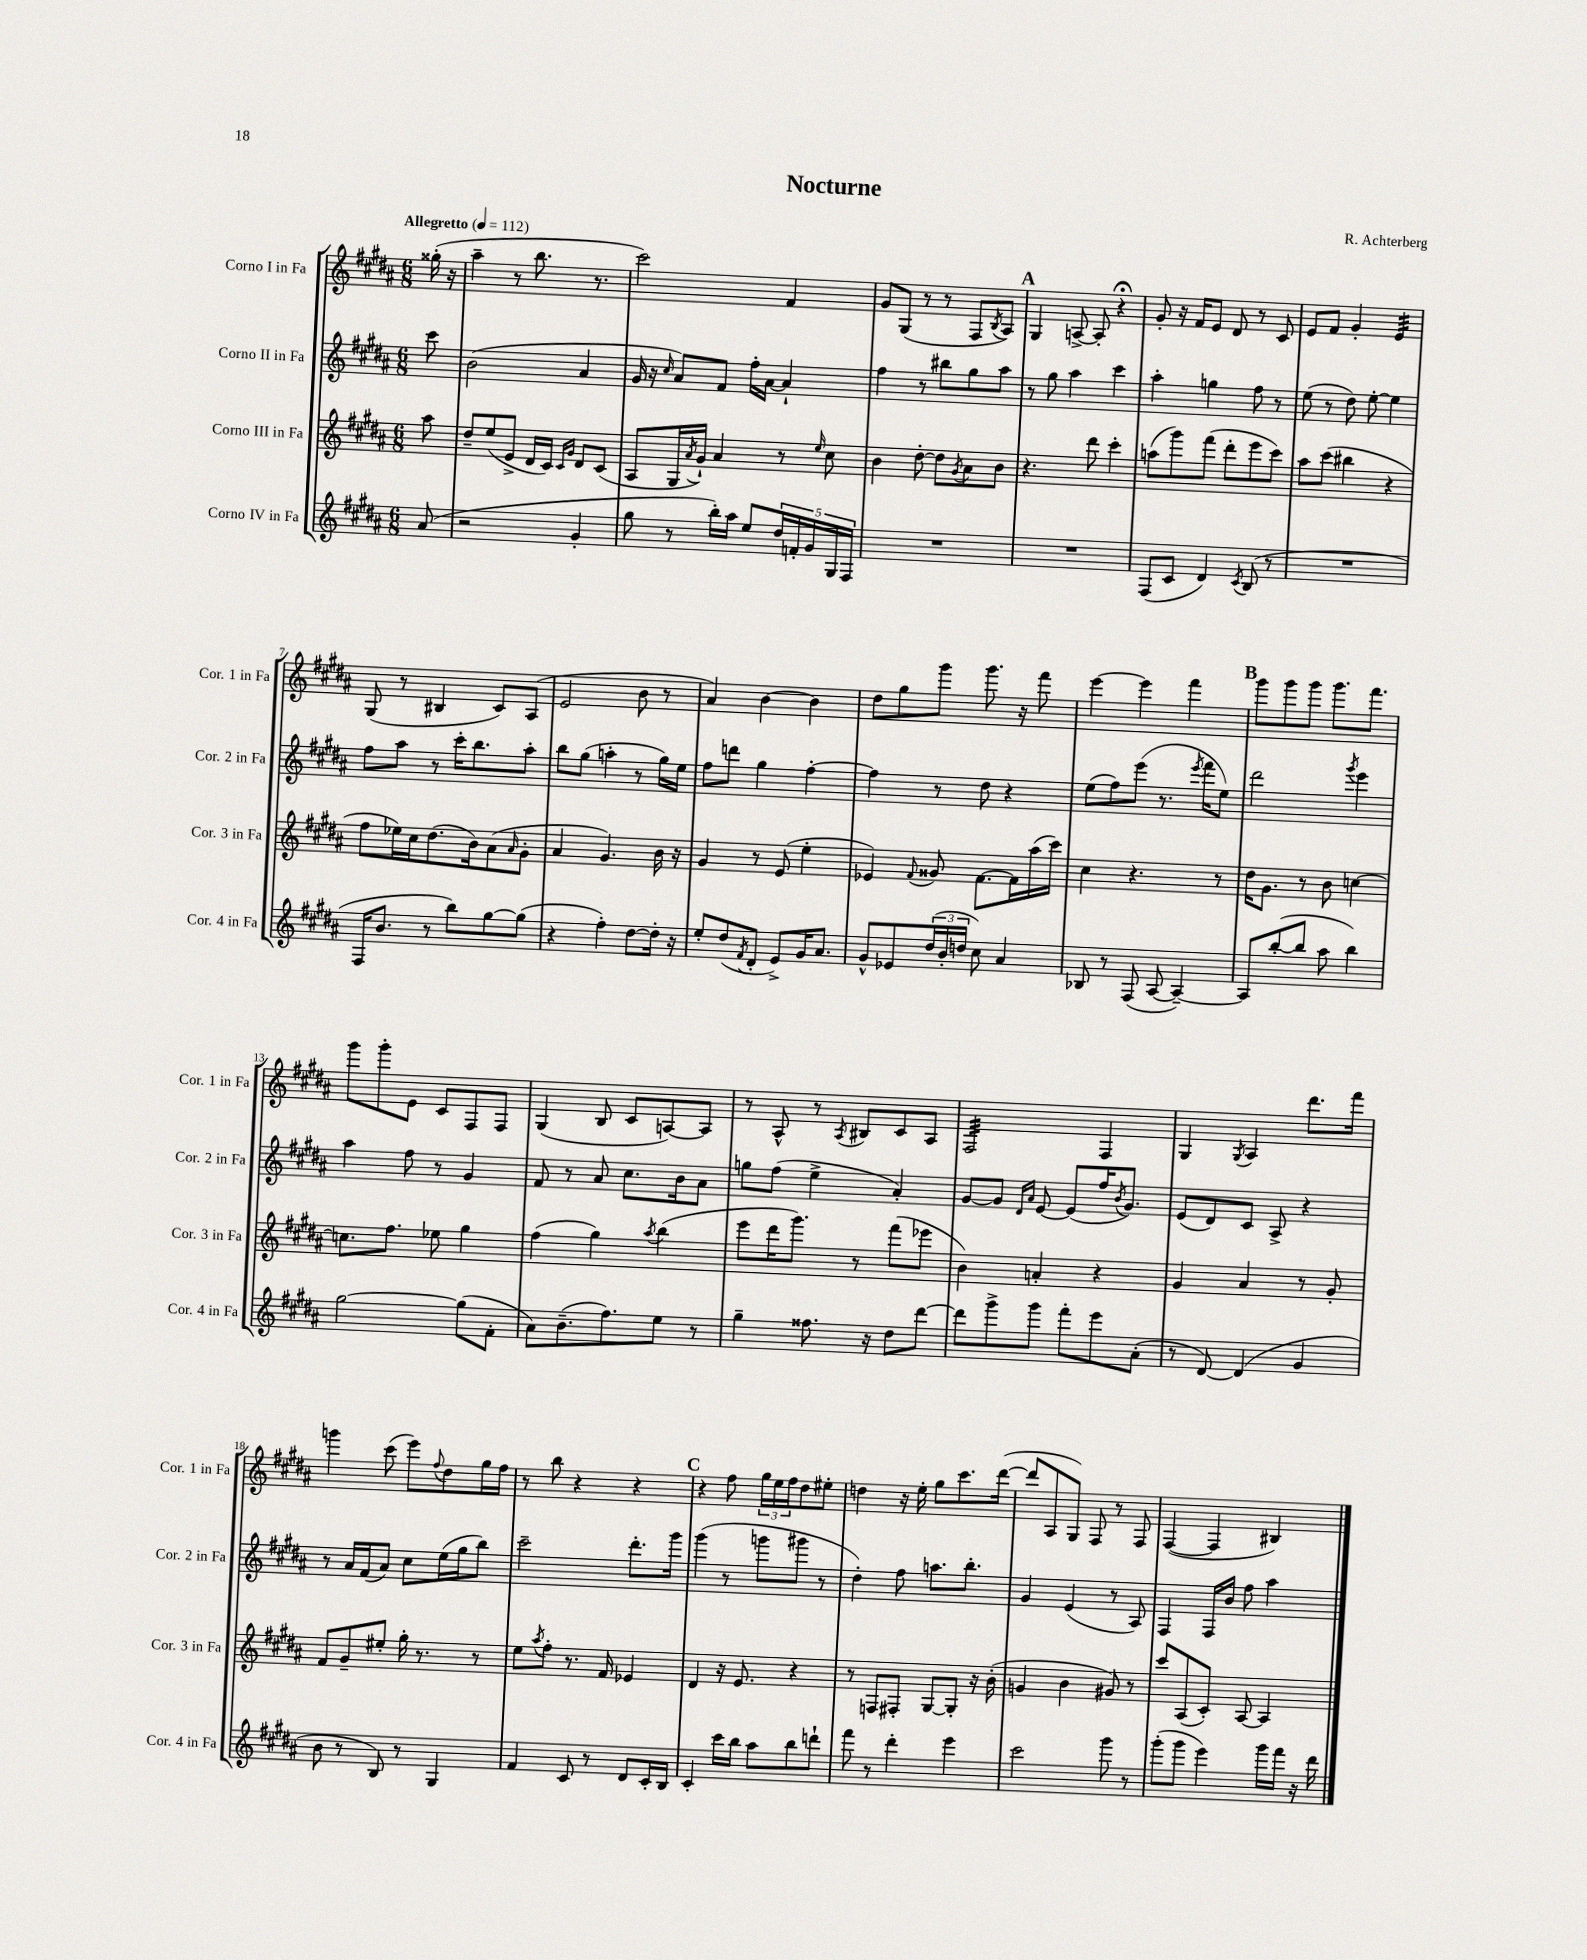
\header { title = "Nocturne" composer = "R. Achterberg" }
<<
\new StaffGroup <<
\new Staff = "s0" \with { instrumentName = "Corno I in Fa" shortInstrumentName = "Cor. 1 in Fa" } {
    \clef treble \key b \major \numericTimeSignature \time 6/8 \partial 8 \tempo "Allegretto" 4 = 112
    gisis''16-.( r16 |
    ais''4-- r8 b''8. r8. |
    cis'''2) fis'4 |
    gis'8 gis8( r8 r8 fis8 \acciaccatura { b8 } ais8) |
    \mark \markup { \bold "A" } gis4 a8~-> a8-. r4\fermata |
    gis'8-. r16 fis'16 e'8 dis'8 r8 cis'8 |
    e'8 fis'8 gis'4-. e'4:32 |
    gis8( r8 bis4 cis'8) ais8( |
    e'2 b'8 r8 |
    ais'4) b'4~ b'4 |
    dis''8 gis''8 gis'''8 gis'''8. r16 fis'''8 |
    e'''4~ e'''4 fis'''4 |
    \mark \markup { \bold "B" } gis'''8 gis'''8 gis'''8 gis'''8. fis'''8. |
    gis'''8 gis'''8-. e'8 cis'8 fis8 fis8 |
    gis4( b8 cis'8 a8~) a8 |
    r8 ais8-^ r8 \acciaccatura { ais8 } bis8 cis'8 ais8 |
    fis2:32 fis4 |
    gis4 \acciaccatura { gis8 } ais4 dis'''8. fis'''16 |
    g'''4 cis'''8( e'''8) \appoggiatura { fis''8 } dis''8 gis''16 fis''16 |
    r8 b''8 r4 r4 |
    \mark \markup { \bold "C" } r4 fis''8 \tuplet 3/2 { gis''16 e''16 fis''16 } dis''8 eis''8-. |
    d''4 r16 e''16-. gis''8 cis'''8. dis'''16~( |
    dis'''8 ais8 gis8) fis8 r8 fis8 |
    fis4~( fis4 bis4) \bar "|." |
}
\new Staff = "s1" \with { instrumentName = "Corno II in Fa" shortInstrumentName = "Cor. 2 in Fa" } {
    \clef treble \key b \major \numericTimeSignature \time 6/8 \partial 8
    cis'''8 |
    b'2( ais'4 |
    gis'16 r16 \grace { cis''16 } ais'8) fis'8 fis''16-. ais'16~ ais'4-! |
    fis''4 r8 bis''8 gis''8 ais''8 |
    \mark \markup { \bold "A" } r8 gis''8 ais''4 cis'''4 |
    ais''4-. g''4 fis''8 r8 |
    e''8( r8 dis''8) e''8~-. e''4 |
    fis''8 ais''8 r8 cis'''16-. b''8. ais''8-. |
    b''8 gis''8( a''4-. r8 gis''16) e''16 |
    fis''8 d'''8 gis''4 fis''4~-. |
    fis''4 r8 dis''8 r4 |
    e''8( fis''8) e'''8( r8. \acciaccatura { e'''8 } fis'''16 e''8) |
    \mark \markup { \bold "B" } dis'''2 \acciaccatura { gis'''8 } e'''4 |
    ais''4 fis''8 r8 gis'4 |
    fis'8 r8 ais'8 cis''8. b'16 ais'8 |
    g''8 fis''8( e''4-> ais'4-.) |
    gis'8~ gis'8 \grace { dis'16 ais'16 } e'8~ e'8( fis''16 \acciaccatura { b'8 } gis'8.) |
    e'8( dis'8) cis'8 ais8-> r4 |
    r8 ais'16 fis'16( ais'8) cis''8 e''16( gis''16 b''8) |
    cis'''2-- dis'''8.-. gis'''16 |
    \mark \markup { \bold "C" } gis'''4( r8 g'''8 gis'''8 r8 |
    dis''4-.) fis''8 a''8. b''8.-. |
    gis'4 e'4( r8 ais8) |
    fis4 fis16 b'16 fis''8 ais''4 \bar "|." |
}
\new Staff = "s2" \with { instrumentName = "Corno III in Fa" shortInstrumentName = "Cor. 3 in Fa" } {
    \clef treble \key b \major \numericTimeSignature \time 6/8 \partial 8
    ais''8 |
    dis''8-- e''8( e'8-> dis'16 cis'16) \grace { cis'16 gis'16 } dis'8 cis'8( |
    ais8 gis16 \acciaccatura { ais'8 } gis'16-!) ais'4 r8 \grace { e''16 } cis''8 |
    b'4 dis''8~-. dis''8 \acciaccatura { gis'8 } ais'8 b'8 |
    \mark \markup { \bold "A" } r4. dis'''8 cis'''4-. |
    a''8( gis'''8) fis'''8( dis'''8-. e'''8 cis'''8) |
    ais''8 cis'''8( bis''4 r4 |
    fis''8 ees''16) cis''16 dis''8.( b'16) ais'8( \grace { ais'16 } gis'8-. |
    ais'4 gis'4.) b'16 r16 |
    gis'4 r8 e'8( e''4-. |
    ees'4) \appoggiatura { fis'8 } gisis'8 fis'8.~ fis'16 ais''16( cis'''16) |
    cis''4 r4. r8 |
    \mark \markup { \bold "B" } dis''16 gis'8. r8 b'8 c''4~ |
    c''8. fis''8. ees''8 gis''4 |
    fis''4( gis''4) \acciaccatura { ais''8 } b''4( |
    e'''8 dis'''16 gis'''8.) r8 fis'''8( ees'''8 |
    b'4) a'4-. r4 |
    gis'4 ais'4 r8 gis'8-. |
    fis'8 gis'8-- eis''8-. gis''16-. r8. r8 |
    e''8 \acciaccatura { ais''8 } fis''8-. r8. fis'16 ees'4 |
    \mark \markup { \bold "C" } dis'4 r16 e'8. r4 |
    r8 f8 fis8-. gis8~ gis8-. r16 b'16-.( |
    g'4 b'4 gis'8) r8 |
    cis'''8 ais8( cis'8-.) ais8~ ais4 \bar "|." |
}
\new Staff = "s3" \with { instrumentName = "Corno IV in Fa" shortInstrumentName = "Cor. 4 in Fa" } {
    \clef treble \key b \major \numericTimeSignature \time 6/8 \partial 8
    ais'8( |
    r2 gis'4-. |
    gis''8 r8 b''16-.) ais''16 e''8 \tuplet 5/4 { dis''16 f'16-. gis'16 gis16 fis16 } |
    R2. |
    \mark \markup { \bold "A" } R2. |
    fis8( cis'8 dis'4) \acciaccatura { cis'8 } b8( r8 |
    R2. |
    fis16 b'8. r8 b''8) gis''8~ gis''8( |
    r4 fis''4-.) dis''8~ dis''16-. r16 |
    e''8-. dis''8( \acciaccatura { fis'8 } dis'8-. e'8->) gis'16 ais'8. |
    gis'8-^ ees'8 \tuplet 3/2 { dis''16( b'16-. d''16 } cis''8) ais'4 |
    bes8 r8 fis8( ais8~ ais4~--) |
    \mark \markup { \bold "B" } ais8 b''8~-.( b''8 ais''8 b''4) |
    gis''2~ gis''8( fis'8-. |
    ais'8) b'8.--( fis''8.) e''8 r8 |
    gis''4-- fisis''8. r16 dis''8 dis'''8~ |
    dis'''8 gis'''8-> gis'''8 fis'''8-. e'''8 ais'8-.( |
    r8 dis'8~) dis'4( gis'4 |
    b'8 r8 b8) r8 gis4 |
    fis'4 cis'8 r8 dis'8 cis'16-. b16 |
    \mark \markup { \bold "C" } cis'4-. cis'''16 b''16 ais''8 b''8 d'''8-! |
    fis'''8 r8 dis'''4-. e'''4 |
    cis'''2 gis'''8 r8 |
    gis'''8-.( gis'''8 e'''4) gis'''16 fis'''16 r16 dis'''16 \bar "|." |
}
>>
>>
